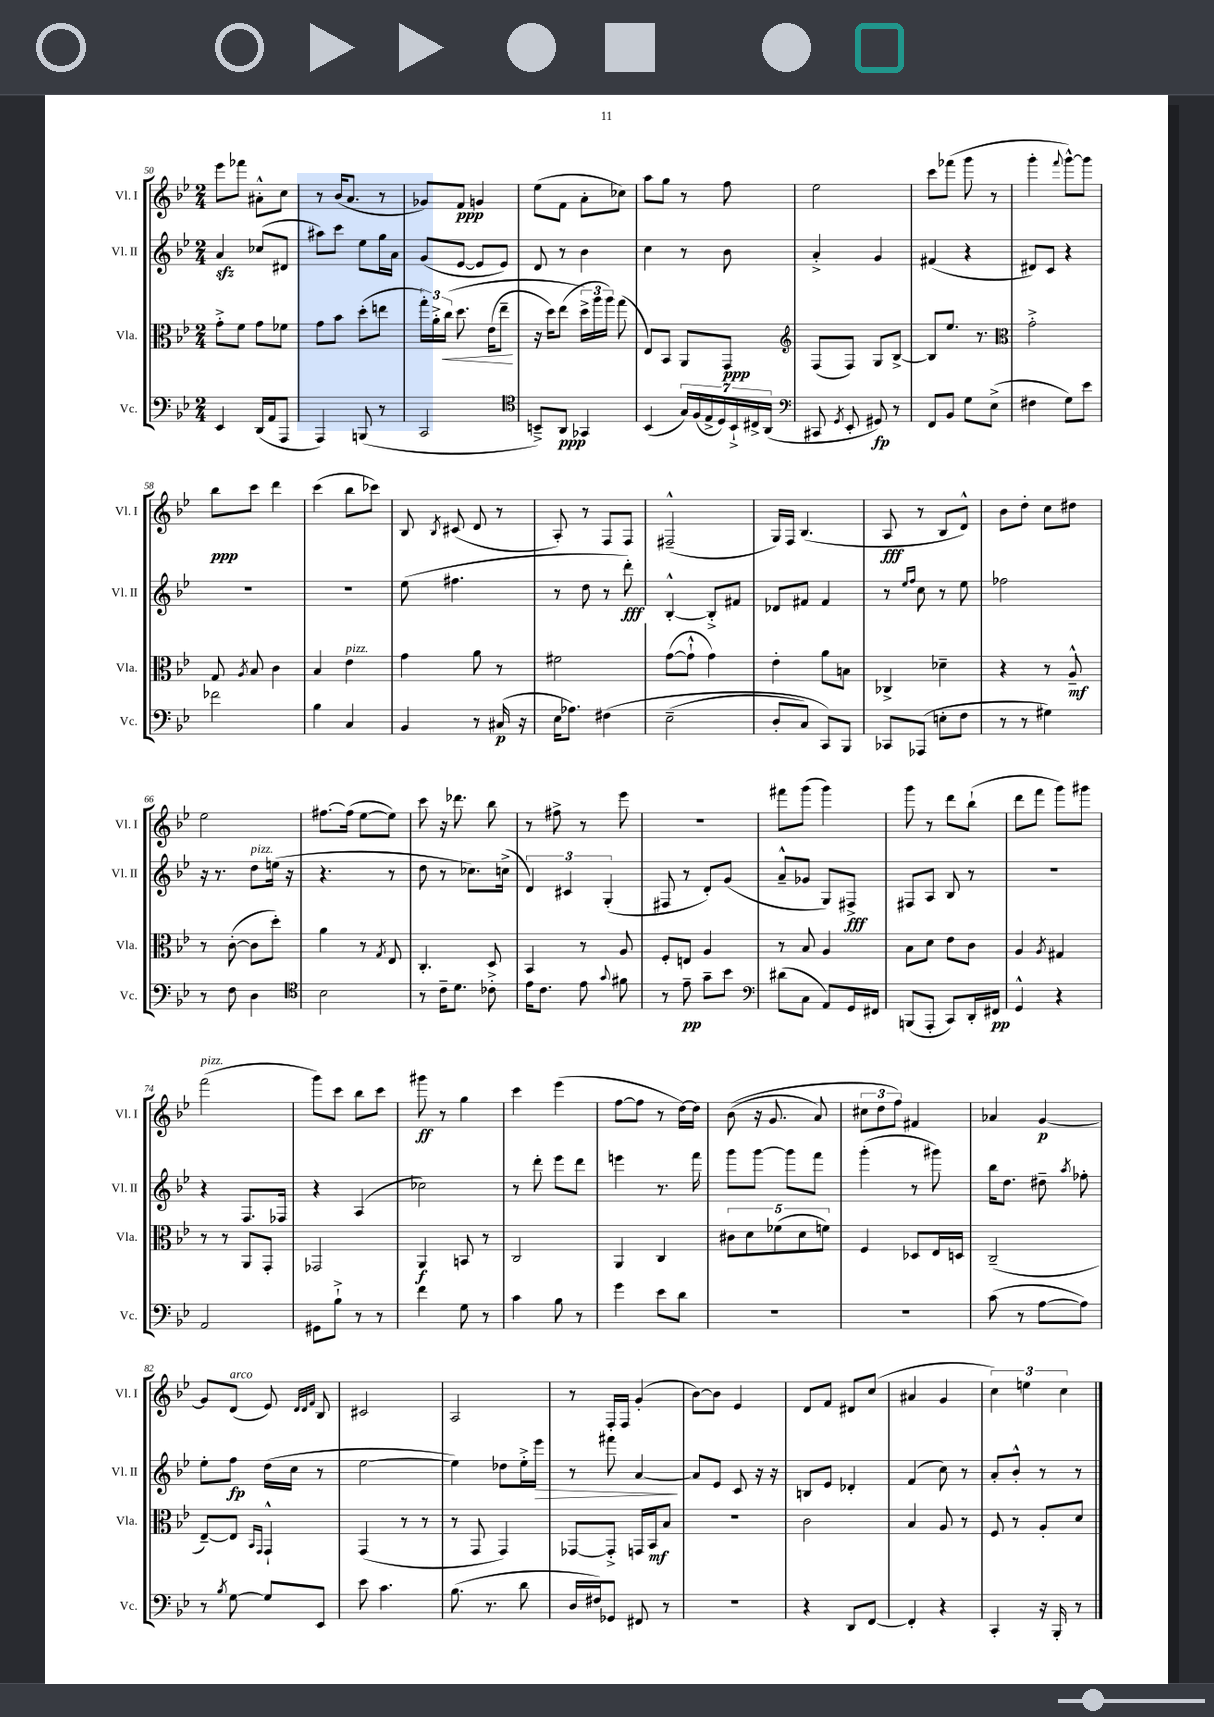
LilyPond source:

<<
\new StaffGroup <<
\new Staff = "s0" \with { instrumentName = "Vl. I" shortInstrumentName = "Vl. I" } {
    \clef treble \key bes \major \numericTimeSignature \time 2/4
    \autoBeamOff ees'''8[ fes'''8] ais'8[-.-^ c''8] |
    r8 bes'16[( a'8.] r8 |
    ges'8[) f'8]\ppp g'4 |
    ees''8[( f'8] a'8[-. ces''8]) |
    a''8[ g''8] r8 f''8 |
    ees''2 |
    c'''8[ fes'''8]( g'''8 r8 |
    g'''4-. \appoggiatura { f'''8 } g'''8[~-^) g'''8] |
    bes''8[\ppp c'''8] d'''4 |
    c'''4( bes''8[ ces'''8]) |
    bes8 \acciaccatura { bes8 } cis'8( d'8 r8 |
    a8-.) r8 f8[ f8] |
    fis2---^( |
    g16[) f16] bes4.( |
    a8\fff r8 bes8[ d'8]-^) |
    bes'8[ d''8]-. c''8[ dis''8] |
    ees''2 |
    fis''8.[~ fis''16]( ees''8[~ ees''8]) |
    c'''8 r16 des'''8. bes''8 |
    r8 fis''8-> r8 ees'''8 |
    R2 |
    fis'''8[ g'''8]( g'''4) |
    g'''8 r8 d'''8[ bes''8]-!( |
    d'''8[ f'''8] g'''8[) gis'''8] |
    f'''2^\markup { \italic "pizz." }( |
    g'''8[) c'''8] bes''8[ c'''8] |
    gis'''8\ff r8 g''4 |
    c'''4 ees'''4( |
    f''8[~ f''8] r8 d''16[~) d''16] |
    bes'8(\( r16 g'8. a'8) |
    \tuplet 3/2 { cis''8[ d''8 f''8]\) } fis'4 |
    aes'4 g'4~\p |
    g'8[ d'8]^\markup { \italic "arco" }( ees'8) \grace { d'32[ d'32 f'32] } bes8 |
    cis'2 |
    a2 |
    r8 f16[-. f16] g'4-.( |
    bes'8[~) bes'8] ees'4 |
    d'8[ f'8] dis'8[ c''8]( |
    ais'4 g'4 |
    \tuplet 3/2 { c''4) e''4 c''4 } \bar "|." |
}
\new Staff = "s1" \with { instrumentName = "Vl. II" shortInstrumentName = "Vl. II" } {
    \clef treble \key bes \major \numericTimeSignature \time 2/4
    \autoBeamOff a'4\sfz ces''8[( dis'8] |
    ais''8[) c'''8] ees''8[ g''16 a'16] |
    g'8[( ees'8]~ ees'8[ ees'8]) |
    d'8 r8 bes'4 |
    c''4 r8 bes'8 |
    a'4-.-> g'4 |
    fis'4( r4 |
    dis'8[) c'8] r4 |
    R2 |
    R2 |
    ees''8( fis''4. |
    r8 d''8 r8 d'''8-.\fff) |
    bes4~-.-^ bes8[-.-> fis'8] |
    des'8[ fis'8] fis'4 |
    r8 \grace { ees''16[ f''16] } c''8 r8 ees''8 |
    fes''2 |
    r16 r8. d''8[^\markup { \italic "pizz." } e''16]( r16 |
    r4. r8 |
    d''8 r8 ces''8.[) c''16]->( |
    \tuplet 3/2 { d'4) cis'4 g4-.( } |
    fis8 r8 d'8[-.) g'8]( |
    a'8[---^ ges'8] g8[) fis8]->\fff |
    fis8[ a8] bes8 r8 |
    r2 |
    r4 f8.[ fes16] |
    r4 a4( |
    ces''2) |
    r8 d'''8-. ees'''8[ d'''8] |
    e'''4 r8. f'''16 |
    g'''8[ g'''8]~ g'''8[ f'''8] |
    g'''4-.( r8 gis'''8) |
    bes''16[ d''8.] dis''8-- \acciaccatura { a''8 } fes''8-. |
    ees''8[-. f''8]\fp d''16[( c''16] r8 |
    ees''2~ |
    ees''4) des''8[ ees''16-.-> ees'''16]\> |
    r8 fis'''8 a'4~\! |
    a'8[ ees'8] c'8 r16 r16 |
    b8[ ees'8] des'4-. |
    f'4( c''8) r8 |
    a'8[-. bes'8]-.-^ r8 r8 \bar "|." |
}
\new Staff = "s2" \with { instrumentName = "Vla." shortInstrumentName = "Vla." } {
    \clef alto \key bes \major \numericTimeSignature \time 2/4
    \autoBeamOff g'8[-.-> f'8] g'8[ fes'8] |
    g'8[ bes'8] d''8[-.( e''8] |
    \tuplet 3/2 { g''16[-.) a'16-.-> c''16]\<\( } d''8. ees'16[( ees''8]--\! |
    r16 d''16[) ees''8]( \tuplet 3/2 { d''16[->\) a''16 a''16]) } g''8( |
    ees8[) bes,8] a,8[ g,8]\ppp |
    \clef treble f8[( f8]) g8[ bes8]~-> |
    bes8[ ees''8.] r8. |
    \clef alto g'2-.-> |
    g8 \acciaccatura { a8 } bes8 c'4 |
    bes4 ees'4^\markup { \italic "pizz." } |
    g'4 a'8 r8 |
    fis'2 |
    g'8[~( g'8]-!-^ g'4) |
    ees'4-. a'8[ b8] |
    ces4-> des'4-- |
    r4 r8 a8---^\mf |
    r8 c'8~-.( c'8[ d''8]-.) |
    a'4 r8 \acciaccatura { g8 } ees8 |
    c4.-. d8 |
    bes,4 r8 a8 |
    f8[-. e8] a4 |
    r8 bes8 a4 |
    bes8[ d'8] ees'8[ c'8] |
    a4 \acciaccatura { a8 } gis4 |
    r8 r8 a,8[ g,8]-. |
    ges,2 |
    a,4\f b,8 r8 |
    c2 |
    a,4 c4 |
    \tuplet 5/4 { cis'8[ d'8 fes'8( d'8 f'8]) } |
    f4 des8[ ees16 d16] |
    c2--( |
    ees8[~--) ees8] \grace { bes,16[ g,16] } g,4-!-^ |
    g,4( r8 r8 |
    r8 g,8 g,4) |
    ges,8[~ ges,8]-.-> g,16[ bes,16\mf bes8] |
    r2 |
    c'2 |
    bes4 a8 r8 |
    f8 r8 a8[-. d'8] \bar "|." |
}
\new Staff = "s3" \with { instrumentName = "Vc." shortInstrumentName = "Vc." } {
    \clef bass \key bes \major \numericTimeSignature \time 2/4
    \autoBeamOff ees,4 d,16[( a,16 a,,8] |
    a,,4) b,,8( r8 |
    c,2 |
    \clef tenor b,8[--->) a,8]\ppp ges,4 |
    bes,4( \tuplet 7/4 { g16[) f16( ees16-> d16) bes,16-!-> cis16-> a,16]( } |
    \clef bass cis,8 \acciaccatura { g,8 } ees,8-. gis,8\fp) r8 |
    f,8[ bes,8] g8[ ees8]->( |
    fis4 g8[) ees'8] |
    fes'2 |
    bes4 c4 |
    bes,4 r8 cis16\p( r16 |
    ees16[ aes8.]) fis4\( |
    ees2--( |
    d8[-. c8]) c,8[\) bes,,8] |
    ces,8[ aes,,8]( e8[-. f8] |
    r8 r8 gis4) |
    r8 f8 d4 |
    \clef tenor bes2 |
    r8 c'16[-- d'8.] ces'8-.-> |
    ees'16[ c'8.] ees'8 \appoggiatura { g'8 } fis'8 |
    r8 ees'8--\pp g'8[-- bes'8] |
    \clef bass dis'8[( c8] a,8[) g,16 fis,16] |
    b,,8[( a,,8]-. c,8[) d,16-. fis,16]\pp |
    g,4-^ r4 |
    a,2 |
    gis,8[ bes8]-!-> r8 r8 |
    f'4 g8 r8 |
    c'4 bes8 r8 |
    g'4 ees'8[ d'8] |
    r2 |
    R2 |
    c'8( r8 a8[~ a8]) |
    r8 \acciaccatura { bes8 } g8~ g8[ ees,8] |
    ees'8 c'4. |
    bes8.( r8. d'8 |
    d16[ fis16) ges,8] fis,8 r8 |
    R2 |
    r4 d,8[ f,8]~ |
    f,4-. r4 |
    c,4-. r16 bes,,16-. r8 \bar "|." |
}
>>
>>
\layout { \context { \Score currentBarNumber = #50 } }
